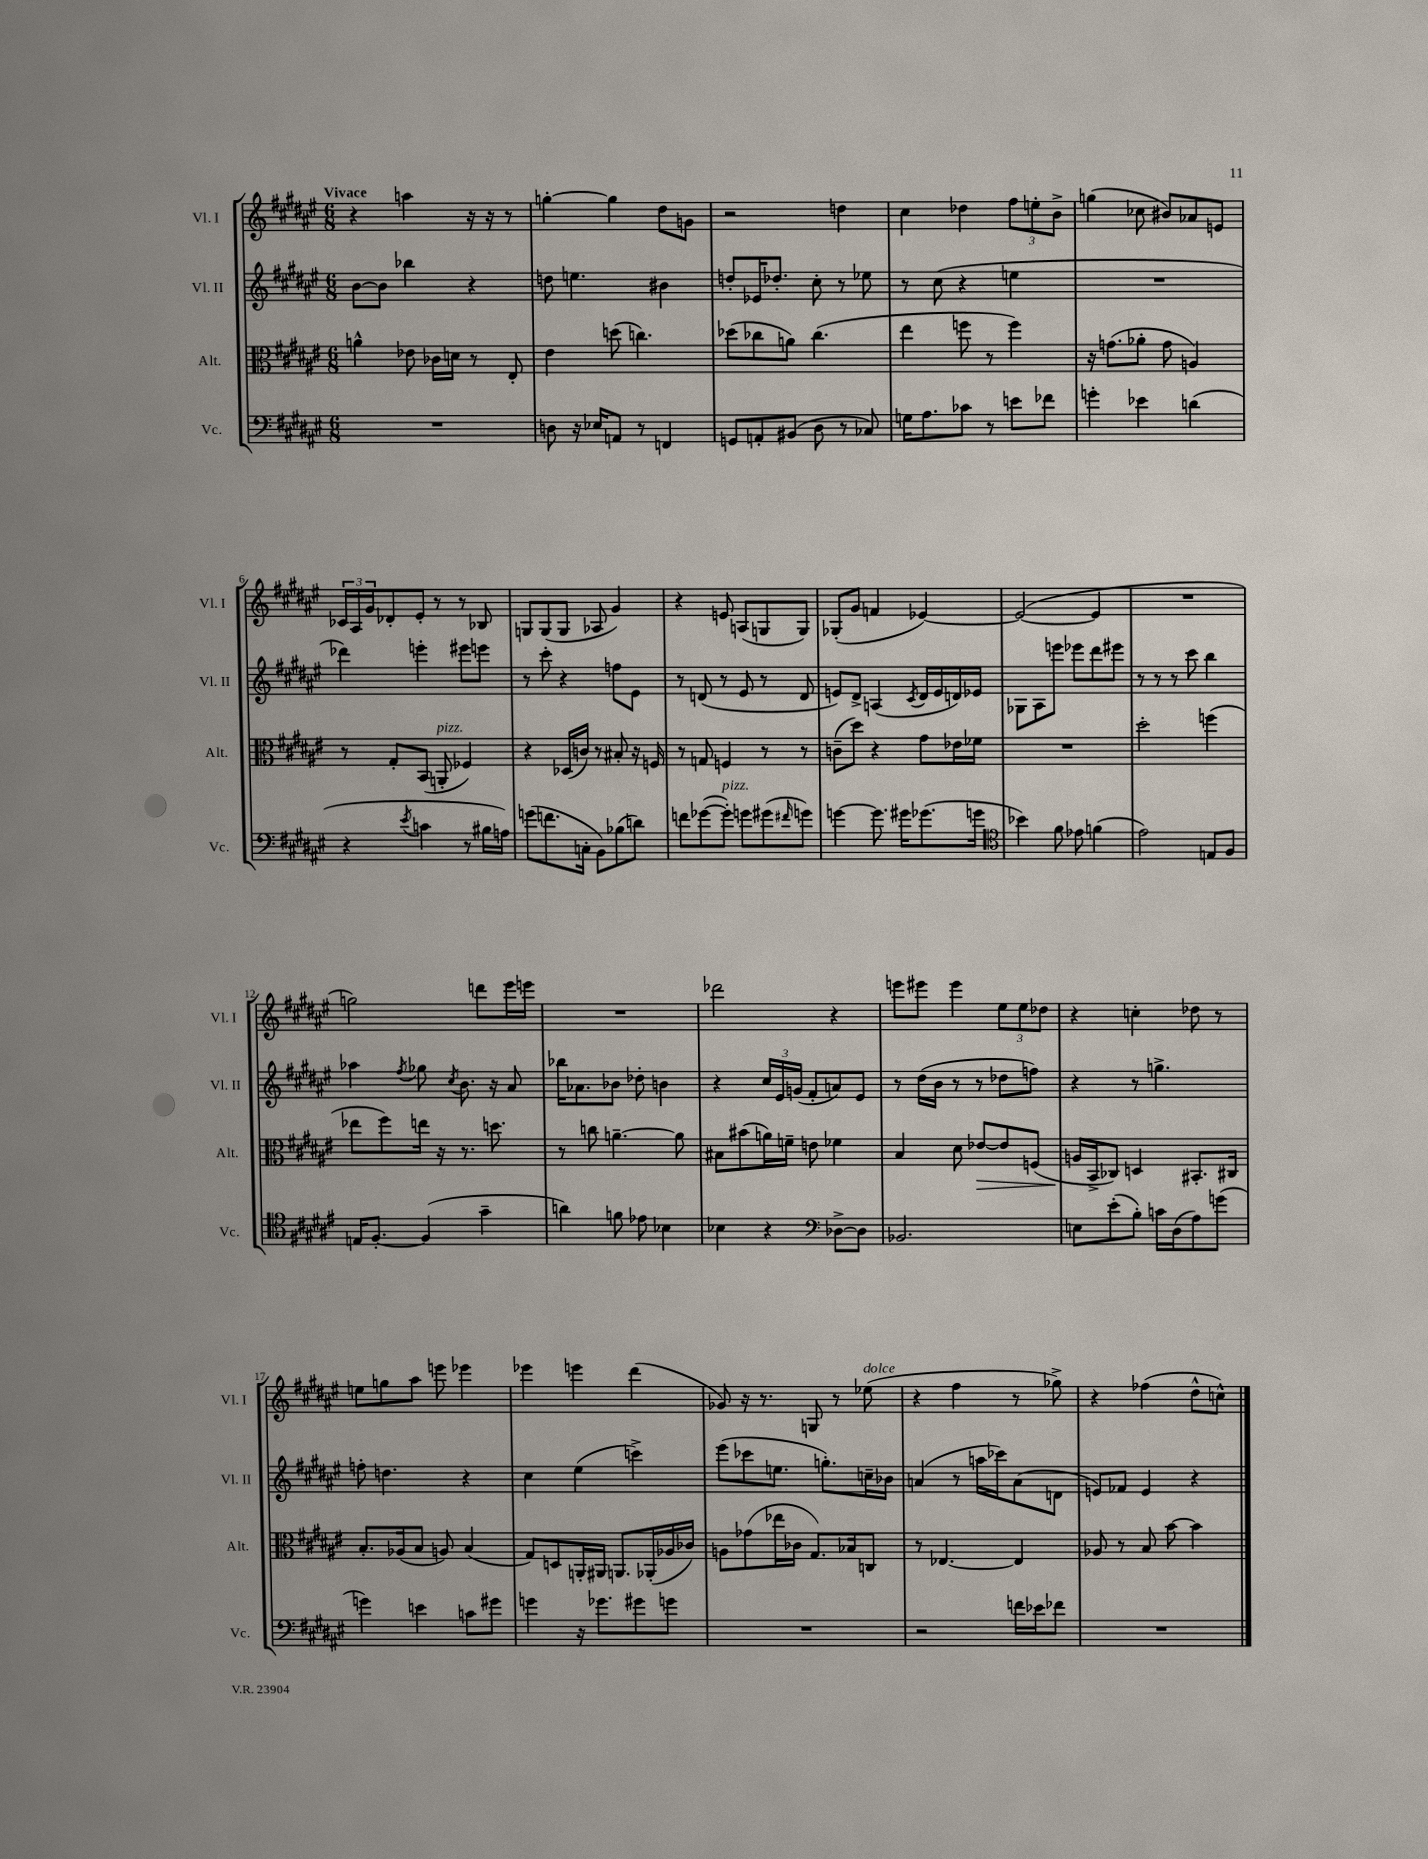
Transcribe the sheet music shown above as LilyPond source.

<<
\new StaffGroup <<
\new Staff = "s0" \with { instrumentName = "Vl. I" shortInstrumentName = "Vl. I" } {
    \clef treble \key fis \major \numericTimeSignature \time 6/8 \tempo "Vivace"
    r4 a''4 r16 r16 r8 |
    g''4~-. g''4 dis''8 g'8 |
    r2 d''4 |
    cis''4 des''4 \tuplet 3/2 { fis''8 e''8-. b'8-> } |
    g''4( ces''8 bis'8) aes'8 e'8 |
    \tuplet 3/2 { ces'16 ais16 gis'16 } des'8-. eis'8-. r8 r8 bes8 |
    g8 g8( g8 aes8 gis'4) |
    r4 e'8 a8( g8 g8) |
    ges8-.( gis'8 f'4 ees'4~) |
    ees'2~( ees'4 |
    R2. |
    g''2) d'''8 eis'''16 e'''16 |
    R2. |
    des'''2 r4 |
    e'''8 eis'''8 eis'''4 \tuplet 3/2 { eis''8 eis''8 des''8 } |
    r4 c''4-. des''8 r8 |
    e''8 g''8 ais''8 e'''8 ees'''4 |
    ees'''4 e'''4 dis'''4( |
    ges'8) r16 r8. g8 r8 ees''8^\markup { \italic "dolce" }( |
    r4 fis''4 r8 ges''8->) |
    r4 fes''4( dis''8-^ c''8-^) \bar "|." |
}
\new Staff = "s1" \with { instrumentName = "Vl. II" shortInstrumentName = "Vl. II" } {
    \clef treble \key fis \major \numericTimeSignature \time 6/8
    b'8~ b'8 bes''4 r4 |
    d''8 e''4. bis'4 |
    d''8-. ees'16 des''8.-. cis''8-. r8 ees''8 |
    r8 cis''8( r4 e''4 |
    R2. |
    des'''4) e'''4-. eis'''8 e'''8 |
    r8 cis'''8-. r4 f''8 eis'8 |
    r8 d'8( r8 eis'8 r8 d'8 |
    e'8) dis'8-> a4( \acciaccatura { cis'8 } dis'16 e'16 d'16) ees'16 |
    ges8 ais8 e'''8 ees'''8 dis'''8 eis'''8 |
    r8 r8 r8 cis'''8 b''4 |
    aes''4 \acciaccatura { fis''8 } ges''8 \acciaccatura { cis''8 } b'8. r16 ais'8 |
    bes''16 aes'8. bes'8 des''8-. b'4 |
    r4 \tuplet 3/2 { cis''16 eis'16 g'16( } fis'8-. a'8) eis'8 |
    r8 dis''16( b'16 r8 r8 des''8 f''8) |
    r4 r8 g''4.-> |
    f''8-. d''4. r4 |
    cis''4 eis''4( c'''4->) |
    eis'''8( ces'''8 e''8. g''8.-.) c''16-- bes'16 |
    a'4( r8 a''16 ces'''16) a'8( d'8 |
    e'8) fes'8 e'4 r4 \bar "|." |
}
\new Staff = "s2" \with { instrumentName = "Alt." shortInstrumentName = "Alt." } {
    \clef alto \key fis \major \numericTimeSignature \time 6/8
    a'4-^ ees'8 ces'16 d'16 r8 eis8-. |
    eis'4 d''8( c''4.) |
    des''8( ces''8 a'8) ces''4.( |
    eis''4 f''8 r8 f''4) |
    r16 g'8.( aes'8-. g'8 a4) |
    r8 gis8-. b,8( a,8-.^\markup { \italic "pizz." } fes4) |
    r4 des16( c'16) r8 bis8-. r16 f16 |
    r8 g8 f4 r8 r8 |
    c'8--( dis''8) r4 gis'8 ees'16 fes'16 |
    R2. |
    dis''2-. f''4( |
    ees''8 fis''8) e''16 r16 r8. d''8. |
    r8 c''8 a'4.~-- a'8 |
    bis8 bis'8( a'16) f'16-- e'8 fes'4 |
    b4 dis'8 ees'8~\> ees'8 f8( |
    a16\! b,16-> ces8) d4 bis,8.-. cis16 |
    b8.-. aes16( b8 a8) b4( |
    gis8) d8 a,16-. ais,16 a,8. aes,16-.( aes16 ces'16) |
    a8 ges'8( ees''16 ces'16 gis8.) bes16 c8 |
    r8 ees4.~ ees4 |
    aes8 r8 b8 b'8~ b'4 \bar "|." |
}
\new Staff = "s3" \with { instrumentName = "Vc." shortInstrumentName = "Vc." } {
    \clef bass \key fis \major \numericTimeSignature \time 6/8
    R2. |
    d8 r16 ees16 a,8 r8 f,4 |
    g,8 a,8-. bis,8( dis8 r8 ces8) |
    g16 ais8. ces'8 r8 e'8 fes'8 |
    g'4-. ees'4 d'4( |
    r4 \acciaccatura { eis'8 } c'4 r8 bis16 a16) |
    g'8( f'8. c16-. b,8) bes8( d'8) |
    f'8 ges'8~( ges'8-.^\markup { \italic "pizz." }) g'8 gis'8( \grace { fis'16 } g'8) |
    g'4~ g'8. gis'16 ges'8.( g'16 |
    \clef tenor bes'4) fis'8 ees'8 f'4( |
    eis'2) e8 fis8 |
    e16 fis8.~-. fis4( gis'4-- |
    a'4) f'8 ees'8 bes4 |
    bes4 r4 \clef bass des8~-> des8 |
    bes,2. |
    e8 eis'8-.( b8-.) c'16 dis16( ais8) g'8( |
    g'4) e'4 c'8 gis'8 |
    g'4 r16 ges'8. gis'8 g'8 |
    R2. |
    r2 f'16 ees'16 fes'8 |
    R2. \bar "|." |
}
>>
>>
